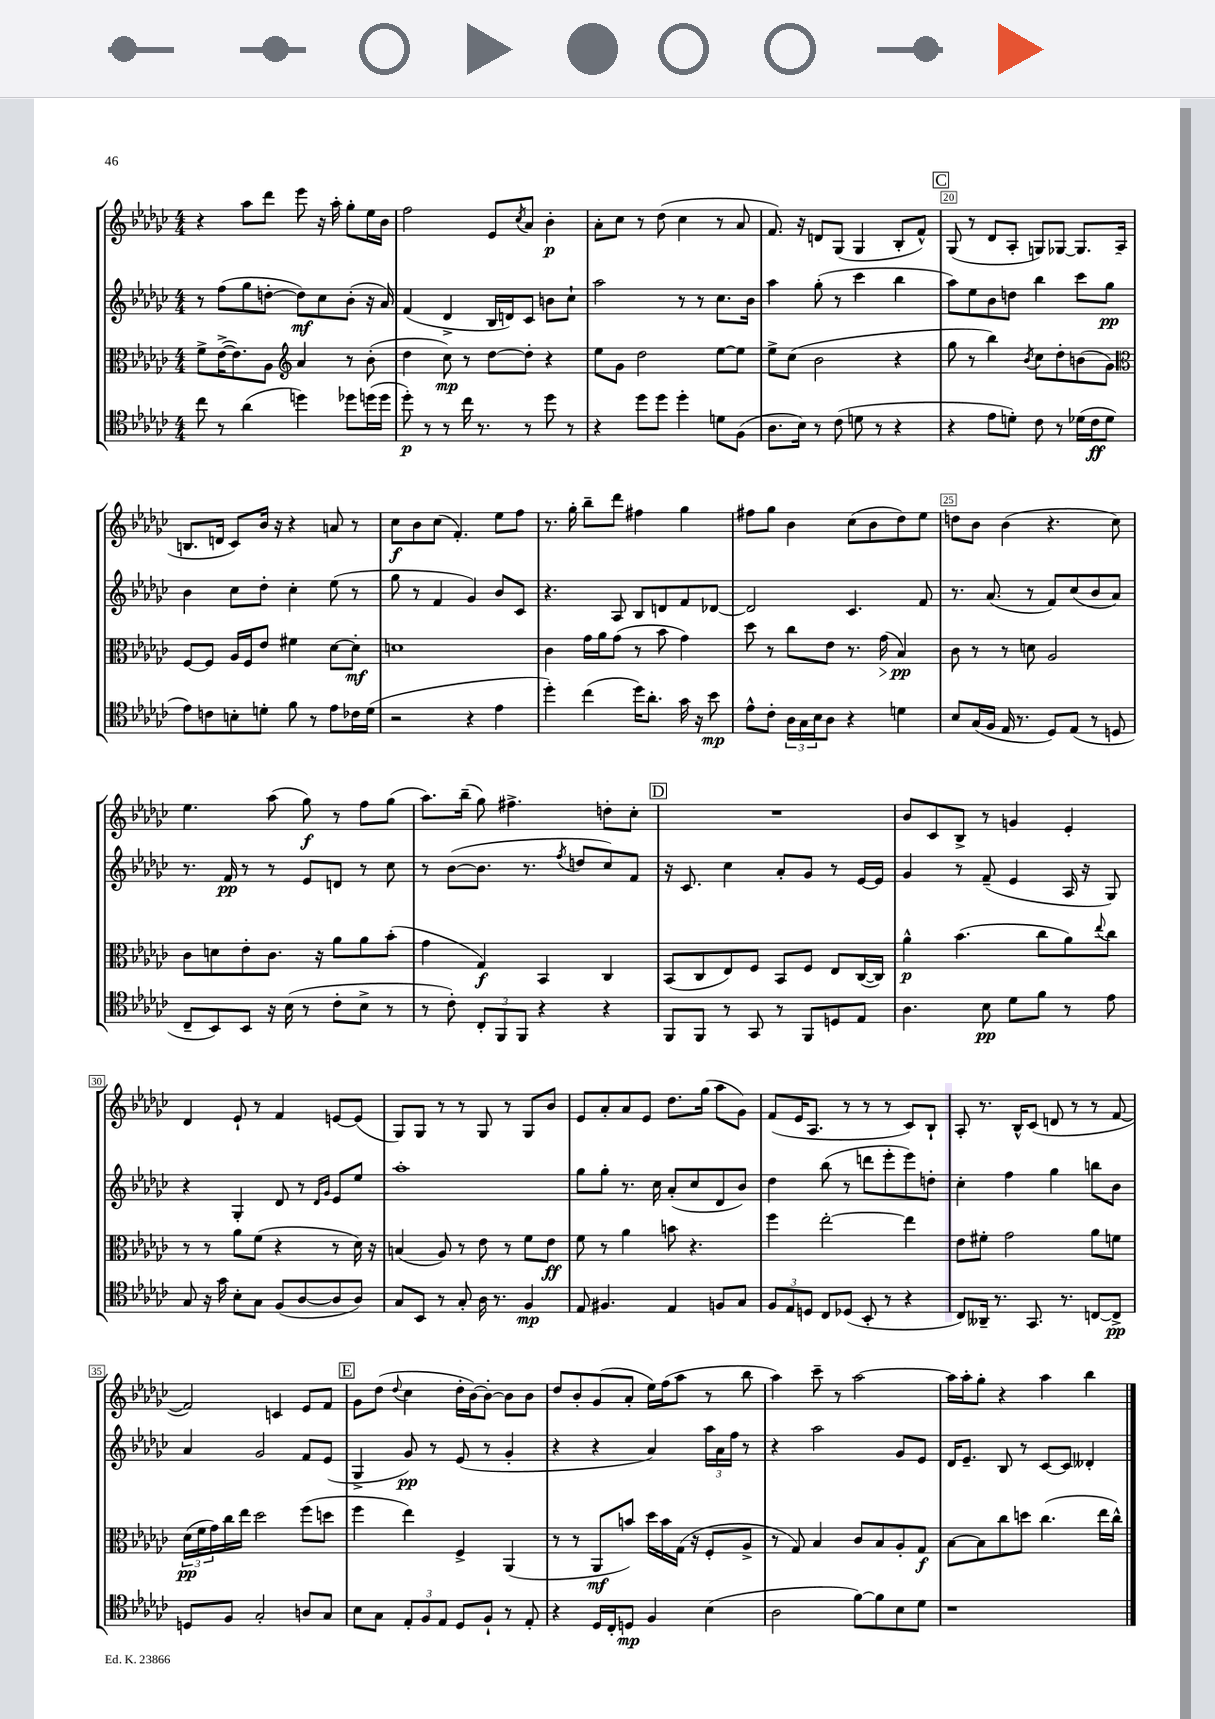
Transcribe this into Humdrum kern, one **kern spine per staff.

**kern	**kern	**kern	**kern
*staff4	*staff3	*staff2	*staff1
*clefC4	*clefC3	*clefG2	*clefG2
*k[b-e-a-d-g-c-]	*k[b-e-a-d-g-c-]	*k[b-e-a-d-g-c-]	*k[b-e-a-d-g-c-]
*M4/4	*M4/4	*M4/4	*M4/4
8cc-	8f^	8r	4r
8r	([16e-^	(8ff	.
.	8.e-])	.	.
(4a-	.	8gg-	8aa-
.	8A-	[8dd'	8ddd-
*	*clefG2	*	*
4dd)	4a-	8dd])	8eee-
.	.	8cc-	16r
.	.	.	16aa-'
8dd-	8r	(8b-'	8gg-'
(16dd	(8b-'	16r	16ee-
16dd	.	16a-)	16b-
=	=	=	=
8dd-')	4dd-	(4f	2ff
8r	.	.	.
8r	8cc-)	4d-^	.
16cc-	8r	.	.
8.r	.	.	.
.	[8dd-	16B-	8e-
.	.	16d)	.
.	.	.	8qcc-
8r	8dd-']	8c-	8a-
8dd-	4r	8b	4b-'
8r	.	8cc-`	.
=	=	=	=
4r	8ee-	2aa-	8a-'
.	8g-	.	8cc-
8dd-	2dd-	.	8r
8dd-	.	.	(8dd-
4dd-'	.	8r	4cc-
.	.	8r	.
8d	[8ee-	8.cc-	8r
(8F	8ee-]	.	8a-
.	.	16b-	.
=	=	=	=
8.A-	8ee-^	4aa-	8.f)
.	(8cc-	.	.
16B-)	.	.	16r
8r	2b-	(8gg-'	8d
(8c-	.	8r	(8G-
8d	.	4ccc-	4G-
8r	.	.	.
4r	4r	4bb-	8B-'
.	.	.	8f^^)
=	=	=	=
4r	8gg-	8aa-)	(8G-
.	8r	8ee-	8r
8e-	4bb-)	8b-	8d-
8d')	.	8dd	8A-'
.	8qb-	.	.
8c-	8cc-	4bb-	8G)
8r	8dd-'	.	[8G-
(16d-	(8b	8ccc-	8.G-]
16c-	.	.	.
8d-	8g-)	8gg-	.
.	.	.	(16A-
=	=	=	=
*	*clefC3	*	*
8e-)	[8F	4b-	8.B
8c	8F]	.	.
.	.	.	16d
8B'	16A-	8cc-	8c-)
.	16F	.	.
8d'	8e-	8dd-'	16b-
.	.	.	16r
8f	4f#	4cc-'	4r
8r	.	.	.
8e-	[8d-	(8ee-	8a
16c-	8d-']	8r	8r
(16d	.	.	.
=	=	=	=
2r	1d	8gg-	8cc-
.	.	8r	8b-
.	.	4f	(8cc-
.	.	.	4.f')
4r	.	4g-)	.
4e-	.	8b-	8ee-
.	.	8c-	8ff
=	=	=	=
4dd-')	4c-	4.r	8.r
.	.	.	16gg-'
(4cc-	16g-	.	8bb-~
.	16a-	.	.
.	(8g-	8A-	8ddd-
16dd-)	8r	8B-	4ff#
8.a-'	.	.	.
.	8b-	8d	.
16g-	4g-)	8f	4gg-
16r	.	.	.
8b-	.	[8d-	.
=	=	=	=
8e-^^	8dd-	2d-]	8ff#
8c-'	8r	.	8gg-
24A-	8cc-	.	4b-
24G-	.	.	.
24B-	.	.	.
8A-	8e-	.	.
4r	8.r	4.c-	(8cc-
.	.	.	8b-
.	(16g-	.	.
4d	4B-)	.	8dd-)
.	.	8f	8ee-
=	=	=	=
8B-	8c-	8.r	8dd
(16G-	8r	.	8b-
16F	.	(8.a-	.
16E-	8r	.	(4b-
8.r	.	.	.
.	8d	8r	.
8D-)	2A-	8f)	4.r
(8E-	.	(8cc-	.
8r	.	8b-	.
8D	.	8a-)	8cc-)
=	=	=	=
8C-~	8c-	8.r	4.ee-
8BB-)	8d	.	.
.	.	16f	.
8BB-	8e-'	8r	.
16r	8.c-	8r	(8aa-
(16B-	.	.	.
8r	.	8e-	8gg-)
.	16r	.	.
8c-'	8a-	8d	8r
8B-^	8a-	8r	8ff
8r	(8b-'	8cc-	(8gg-
=	=	=	=
8r	4g-	8r	8.aa-)
8c-')	.	([8b-	.
.	.	.	(16bb-~
12C-'	4G-)	8.b-]	8gg-)
12FF	.	.	.
.	.	.	4.ff#^
12FF	.	.	.
.	.	8.r	.
4r	4BB-	.	.
.	.	8qff	.
.	.	8dd	.
4r	4C-	8cc-)	8dd'
.	.	8f	8cc-'
=	=	=	=
8FF	(8BB-	16r	1r
.	.	8.c-	.
8FF	8C-	.	.
8r	8E-)	4cc-	.
8GG-	8F	.	.
8r	8BB-	8a-'	.
8FF	8F	8g-	.
8D	8E-	8r	.
8E-	([16C-	[16e-	.
.	16C-])	16e-]	.
=	=	=	=
4.A-	4a-^^	4g-	8b-
.	.	.	8c-
.	(4.b-	8r	8B-^
8B-	.	(8f~	8r
8d-	.	4e-	4g
8f	8cc-	.	.
8r	8a-)	16A-	4e-'
.	.	16r	.
.	8qqee-	.	.
8e-	8cc-	8G-)	.
=	=	=	=
8G-	8r	4r	4d-
16r	8r	.	.
16g-	.	.	.
8B-'	8a-	4G-'	8e-`
8G-	(8f	.	8r
(8F	4r	8d-	4f
[8A-	.	8r	.
.	.	16qqd-	.
.	.	16qqg-	.
8A-]	8r	8e-	[8e
8A-)	16d-)	8ee-	(8e]
.	16r	.	.
=	=	=	=
8G-	(4B	1aa-'	8G-)
8BB-	.	.	8G-
8r	8A-)	.	8r
8G-'	8r	.	8r
16A-	8e-	.	8G-
8.r	.	.	.
.	8r	.	8r
4F	8f	.	8G-
.	8e-	.	8b-
=	=	=	=
8E-	8f	8gg-	8e-
4.F#	8r	8gg-'	8a-'
.	4a-	8.r	8a-
.	.	.	8e-
.	.	16cc-	.
4E-	8b	(8a-'	8.dd-
.	4.r	8cc-	.
.	.	.	(16gg-
8F	.	8d-	8aa-
8G-	.	8b-)	8g-)
=	=	=	=
12F	4ff	4dd-	(8f
12E-	.	.	.
.	.	.	16e-
12D	.	.	.
.	.	.	8.A-
8C-	[2ee-'	(8bb-	.
(8D-	.	8r	8r
8BB-'	.	8ddd	8r
8r	.	8eee-'	8r
4r	4ee-]	8eee-)	8c-)
.	.	8dd'	8B-`
=	=	=	=
8C-)	8e-	4cc-'	8A-'
16AA--~	8f#'	.	8.r
8.r	.	.	.
.	2g-	4ff	.
.	.	.	16B-^^
8.GG-	.	.	(8c-
.	.	4gg-	8d
8.r	.	.	.
.	.	.	8r
[8C	8a-	8bb	8r
8C^]	8f	8b-	[8f
=	=	=	=
8D	(24d-	4a-	2f])
.	24f	.	.
.	24g-)	.	.
8F	16cc-	.	.
.	16ee-	.	.
2G-'	2dd-	2g-	.
.	.	.	4c
8A	(8ff	8f	8e-
8G-	8dd	(8e-	8f
=	=	=	=
8B-	4ff	4G-^	8g-
8G-	.	.	(8dd-
.	.	.	8qqdd-
12E-'	4ee-)	8g-)	4cc-
12F	.	.	.
.	.	8r	.
12E-	.	.	.
8D-	4F^	(8e-	16dd-'
.	.	.	[16b-)
8F`	.	8r	8b-'_
8r	(4AA-	4g-'	8b-]
8E-'	.	.	8b-
=	=	=	=
4r	8r	4r	8dd-
.	8r	.	8b-'
16D-	8AA-	4r	(8g-
16C-'	.	.	.
8D	8b)	.	8a-'
4F	16dd-	4a-)	16ee-)
.	16b	.	(16ff
.	(16G-	.	8aa-
.	16r	.	.
(4B-	8F'	24aa-	8r
.	.	24a-	.
.	.	24ff	.
.	8A-^	8r	8bb-
=	=	=	=
2A-	8r	4r	4aa-)
.	8G-)	.	.
.	4B-	2aa-	8ccc-~
.	.	.	8r
[8f)	8c-	.	[2aa-
8f]	8B-	.	.
8B-	8A-'	8g-	.
8d-	8G-	8e-	.
=	=	=	=
1r	[8B-	16d-	16aa-]
.	.	8.e-~	16aa-'
.	8B-]	.	8gg-'
.	8cc-	8B-	4r
.	8dd	8r	.
.	(4.cc-	[8c-	4aa-
.	.	8c-]	.
.	.	4d--'	4bb-
.	16ee-	.	.
.	16cc-^^)	.	.
==	==	==	==
*-	*-	*-	*-
